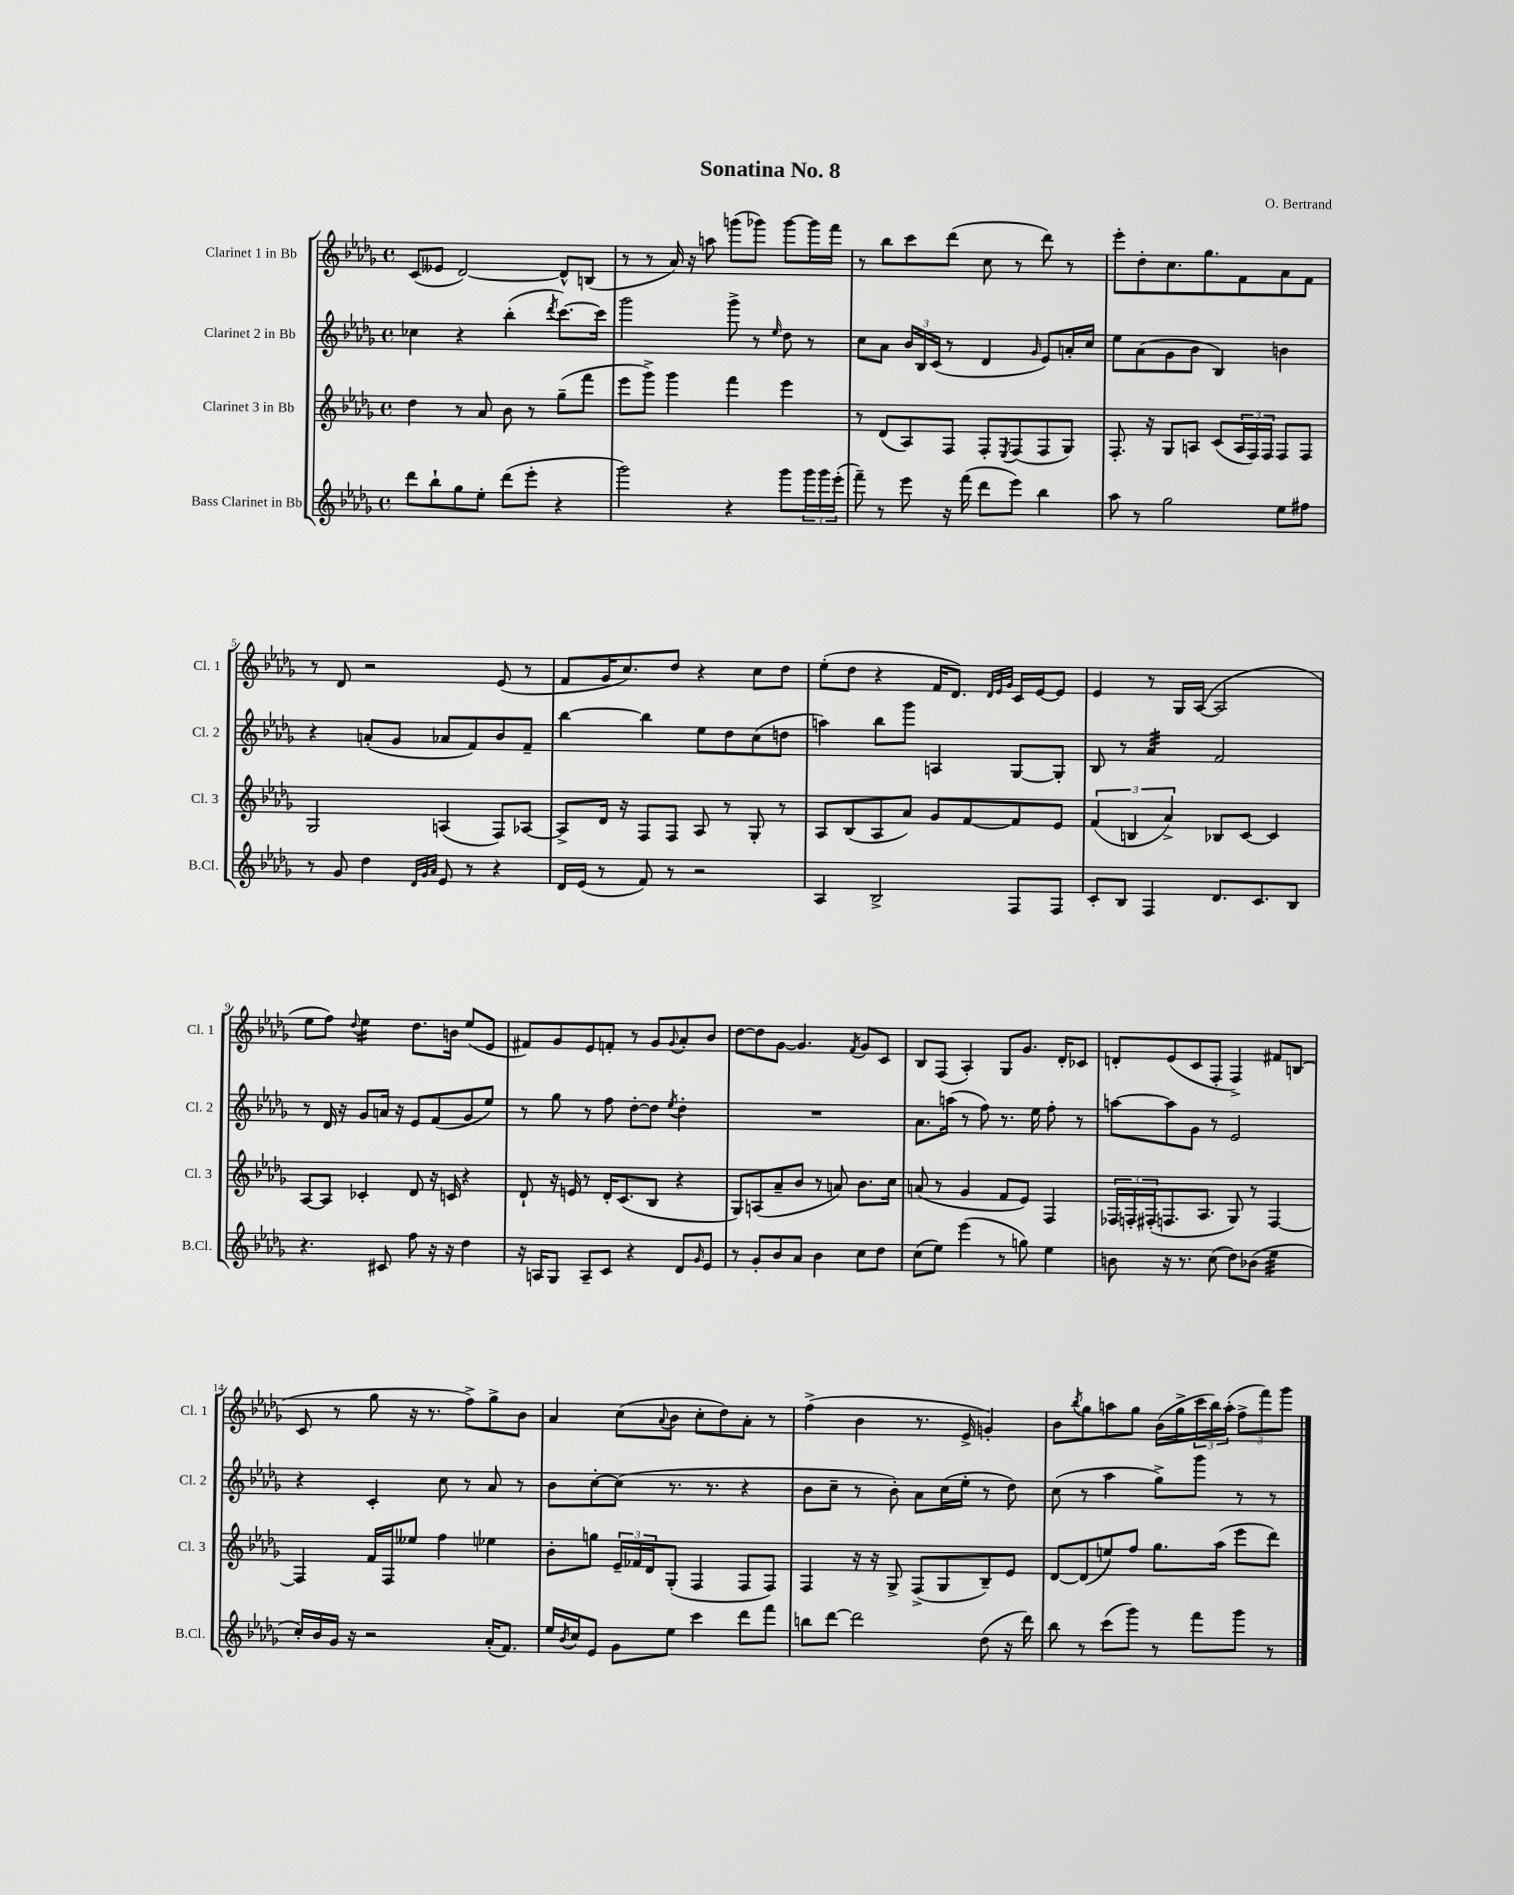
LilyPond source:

\header { title = "Sonatina No. 8" composer = "O. Bertrand" }
<<
\new StaffGroup <<
\new Staff = "s0" \with { instrumentName = "Clarinet 1 in Bb" shortInstrumentName = "Cl. 1" } {
    \clef treble \key des \major \defaultTimeSignature \time 4/4
    c'8( eeses'8 des'2~) des'8-^ b8( |
    r8 r8 aes'16) r16 a''8 g'''8( ges'''8) ges'''8~ ges'''16 f'''16 |
    r8 bes''8 c'''8 des'''8( c''8 r8 des'''8) r8 |
    ees'''8-. des''8-. c''8. ges''8. f'8 aes'8 f'8 |
    r8 des'8 r2 ees'8( r8 |
    f'8 ges'16 c''8.) des''8 r4 c''8 des''8 |
    ees''8-.( des''8 r4 f'16 des'8.) \grace { des'32 ees'32 ges'32 } c'16 ees'16~ ees'8 |
    ees'4 r8 ges16 aes16~( aes2 |
    ees''8 f''8) \appoggiatura { des''8 } ees''4:16 des''8. b'16 ees''8( ees'8 |
    fis'8) ges'8 ees'8 f'8-. r8 ges'8 \appoggiatura { ges'8 } aes'8-. bes'8 |
    des''8~ des''8 ges'8~ ges'4. \acciaccatura { f'8 } ges'8 c'8 |
    bes8 f8( aes4-.) ges8 ges'8. des'16-. ces'8 |
    d'8-. ees'8( c'8 f8-. f4->) fis'8 b8( |
    c'8 r8 ges''8 r16 r8. f''8->) ges''8-> bes'8 |
    aes'4 c''8( \appoggiatura { aes'8 } bes'8 c''8-. des''8) aes'8-. r8 |
    f''4->( bes'4 r8. ees'16-> g'4-.) |
    bes'8 \acciaccatura { bes''8 } ges''8 a''8 ges''8 bes'16( ges''16-> \tuplet 3/2 { c'''16 bes''16) a''16-.( } \tuplet 3/2 { f''8-> f'''8) ges'''8 } \bar "|." |
}
\new Staff = "s1" \with { instrumentName = "Clarinet 2 in Bb" shortInstrumentName = "Cl. 2" } {
    \clef treble \key des \major \defaultTimeSignature \time 4/4
    ces''4 r4 bes''4-.( \acciaccatura { des'''8 } c'''8.~) c'''16 |
    ges'''2 ges'''8-> r8 \grace { ees''16 } des''8 r8 |
    c''8 aes'8 \tuplet 3/2 { bes'16 bes16 c'16( } r8 des'4 \grace { ges'16 } ees'8) a'16-. c''16 |
    ees''8 aes'8( ges'8 bes'8 bes4) b'4 |
    r4 a'8-.( ges'8 aes'8 f'8) bes'8 f'8-- |
    bes''4~ bes''4 ees''8 des''8 c''8( d''8 |
    a''4) bes''8 ges'''8 a4 ges8~ ges8-. |
    bes8 r8 aes'4:32 f'2 |
    r8 des'16 r16 ges'8 a'16 r16 ees'8 f'8( ges'8 ees''8) |
    r8 ges''8 r8 f''8 des''8~-. des''8 \acciaccatura { ees''8 } des''4-. |
    R1 |
    aes'8. a''16( r8 f''8) r8. ees''16 f''8-. r8 |
    a''8~ a''8 ges'8 r8 ees'2 |
    r4 c'4-. c''8 r8 aes'8 r8 |
    bes'8 c''8~-. c''8( r8. r8. r4 |
    bes'8 c''8-- r8 bes'8-.) aes'8 c''16( ees''16-. r8 des''8) |
    c''8( r8 aes''4 ges''8->) ges'''8 r8 r8 \bar "|." |
}
\new Staff = "s2" \with { instrumentName = "Clarinet 3 in Bb" shortInstrumentName = "Cl. 3" } {
    \clef treble \key des \major \defaultTimeSignature \time 4/4
    des''4 r8 aes'8 bes'8 r8 ges''8--( f'''8 |
    ees'''8 ges'''8->) ges'''4 f'''4 ees'''4 |
    r8 des'8( aes8) f8 f8-. \acciaccatura { ees8 } f8( f8 ges8) |
    f8.-. r16 ges8 a8 c'8( \tuplet 3/2 { a16 f16) f16 } f8 f8 |
    ges2 a4( f8) aes8~ |
    aes8-> des'16 r16 f8 f8 aes8 r8 ges8-. r8 |
    aes8 bes8( aes8 aes'8) ges'8 f'8~ f'8 ees'8 |
    \tuplet 3/2 { f'4( b4 aes'4->) } bes8 c'8~ c'4 |
    aes8~ aes8 ces'4-. des'8 r16 c'16 r4 |
    des'8-! r16 e'16 r8 des'16-. c'8.( bes8 r4 |
    ges8) a8( aes'8-- bes'8 r8 a'8) bes'8. c''16 |
    a'8( r8 ges'4 f'8 ees'8) f4 |
    \tuplet 3/2 { fes16 f16-. fis16-.( } f8. aes8. ges8) r8 f4~ |
    f4 f'16 f16 eeses''8 f''4 ees''4 |
    bes'8-. g''8 \tuplet 3/2 { ees'16-- fes'16 des'16 } ges8-.( f4 f8 f8) |
    f4 r16 r16 ges8-> f8->( ges8 bes8--) ees'8 |
    des'8~ des'8( e''8) f''8 ges''8. aes''16( ees'''8 des'''8) \bar "|." |
}
\new Staff = "s3" \with { instrumentName = "Bass Clarinet in Bb" shortInstrumentName = "B.Cl." } {
    \clef treble \key des \major \defaultTimeSignature \time 4/4
    des'''8 bes''8-! ges''8 ees''8-. des'''8( ees'''8-. r4 |
    ges'''2) r4 ges'''8 \tuplet 3/2 { ges'''16 ges'''16 ees'''16-.( } |
    f'''8--) r8 ees'''8 r16 f'''16( des'''8 ees'''8) bes''4 |
    aes''8 r8 ges''2 ees''8 fis''8 |
    r8 ges'8 des''4 \grace { des'32 ges'32 aes'32 } ees'8 r8 r4 |
    des'16 ees'16( r8 f'8) r8 r2 |
    aes4 bes2-> f8 f8 |
    c'8-. bes8 f4 des'8. c'8. bes8 |
    r4. cis'8 f''8 r16 r16 des''4 |
    r16 a16 ges8 a8-- c'8 r4 des'8 \grace { ges'16 } ees'8 |
    r8 ges'8-. bes'8 aes'8 bes'4 c''8 des''8 |
    c''8( ees''8) ees'''4( r8 g''8) ees''4 |
    b'8 r16 r8. c''8( des''8) bes'8( ees''4:32 |
    c''16-.) bes'16 ges'16 r16 r2 aes'16-.( f'8.) |
    ees''16 \acciaccatura { bes'8 } c''16 ees'8 ges'8 ees''8 c'''4 des'''8 f'''8 |
    b''8 des'''8~ des'''2 des''8( r16 des'''16) |
    bes''8 r8 c'''8( ges'''8) r8 f'''8 ges'''8 r8 \bar "|." |
}
>>
>>
